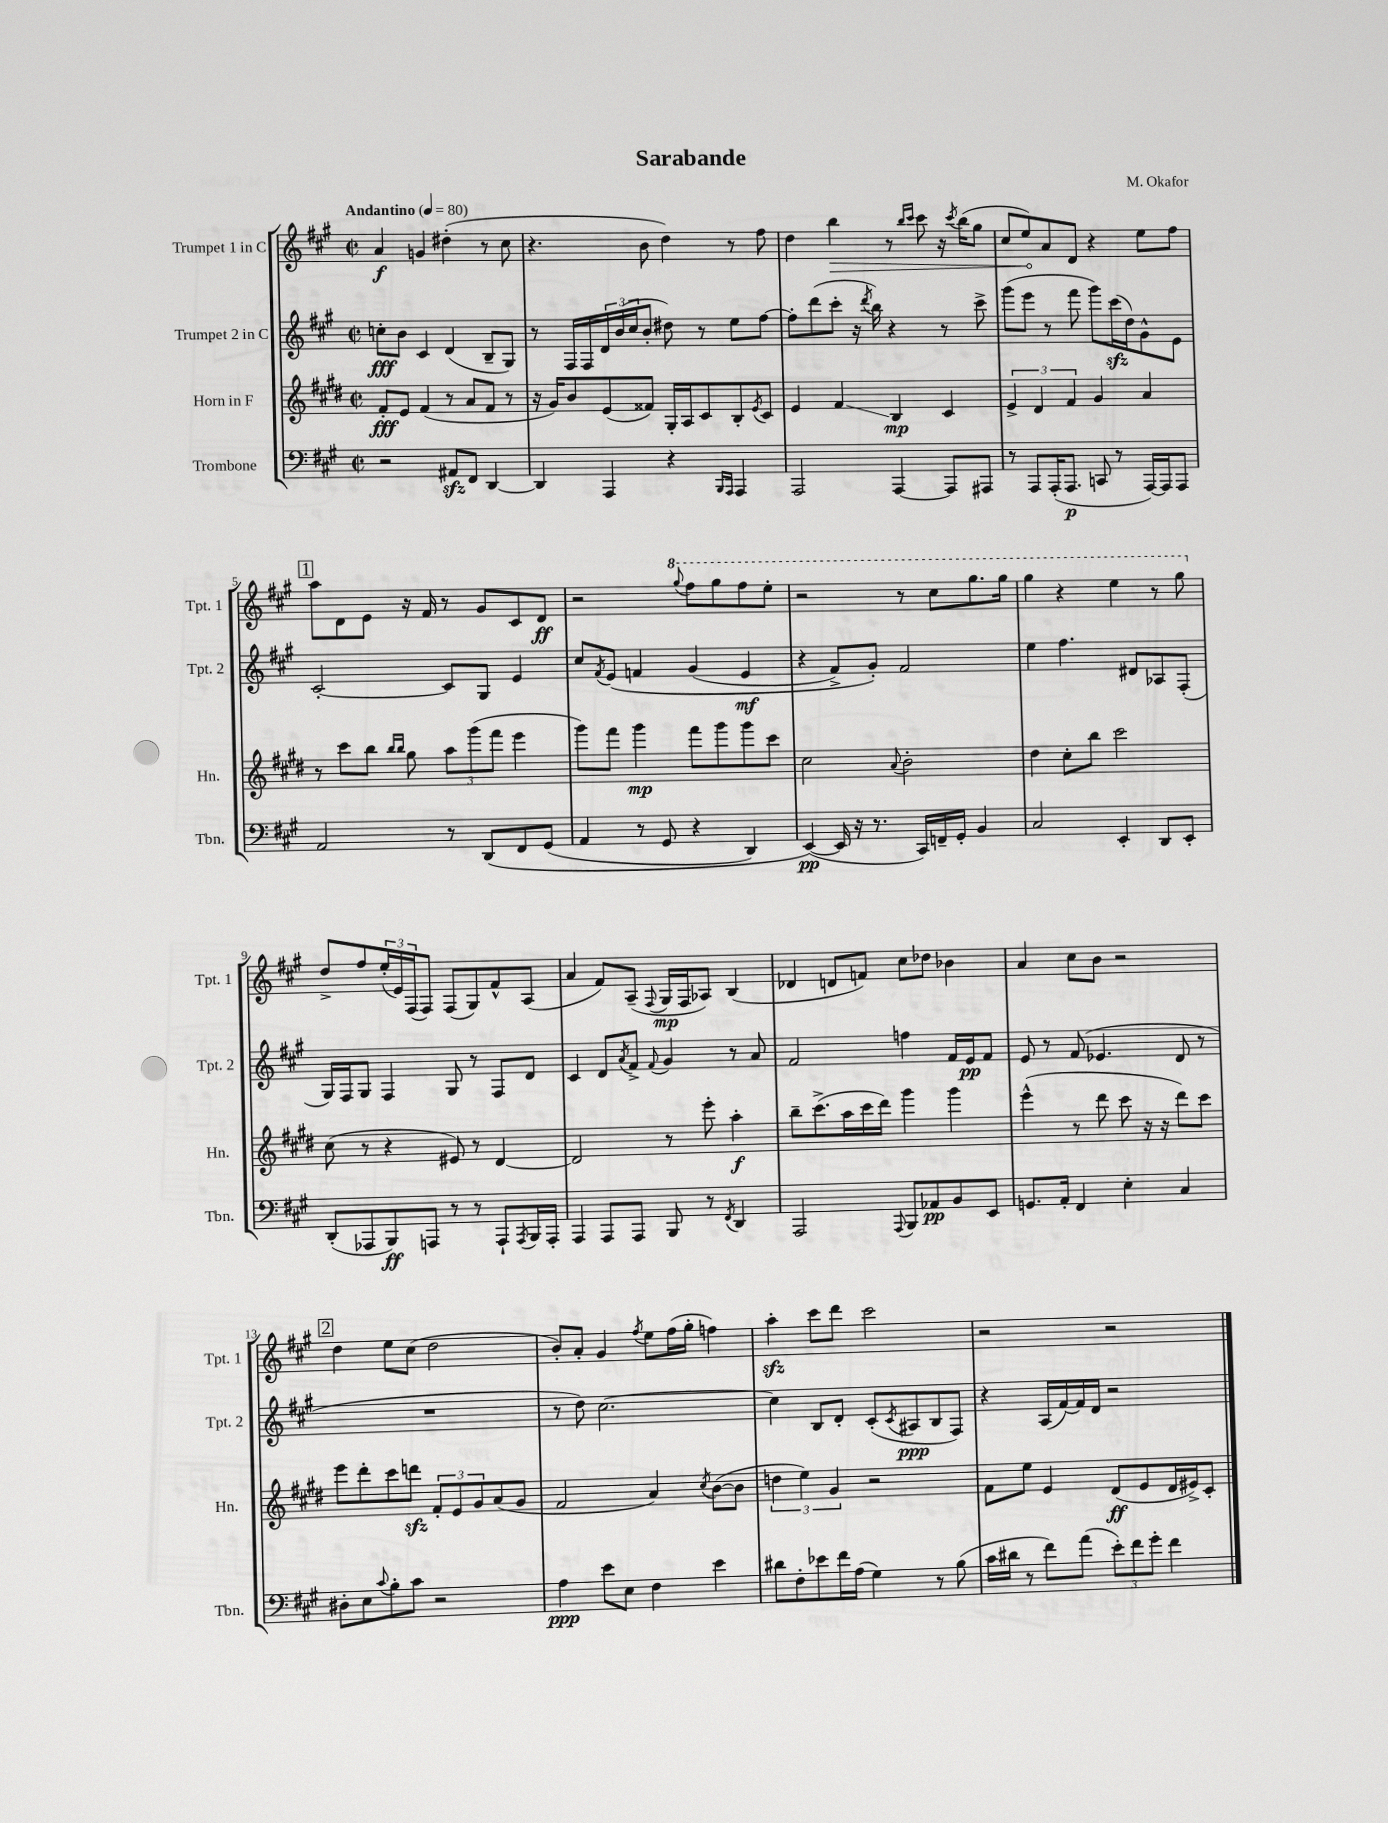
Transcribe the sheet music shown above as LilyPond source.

\header { title = "Sarabande" composer = "M. Okafor" }
<<
\new StaffGroup <<
\new Staff = "s0" \with { instrumentName = "Trumpet 1 in C" shortInstrumentName = "Tpt. 1" } {
    \clef treble \key a \major \defaultTimeSignature \time 2/2 \tempo "Andantino" 4 = 80
    a'4\f g'4 dis''4-.( r8 cis''8 |
    r4. b'8 d''4) r8 fis''8 |
    d''4 \once \override Hairpin.circled-tip = ##t b''4\> r8 \grace { b''16 cis'''16 } cis'''8 r16 \acciaccatura { cis'''8 } b''16( gis''8 |
    cis''8 e''8\!) a'8 d'8 r4 e''8 fis''8 |
    \mark \markup { \box "1" } a''8 d'8 e'8 r16 fis'16 r8 gis'8 cis'8 d'8\ff |
    r2 \ottava #1 \appoggiatura { gis'''8 } fis'''8 gis'''8 fis'''8 e'''8-. |
    r2 r8 cis'''8 gis'''8. gis'''16 |
    gis'''4 r4 e'''4 r8 gis'''8 \ottava #0 |
    d''8-> fis''8 \tuplet 3/2 { e''16-.( e'16) fis16( } fis8) fis8( gis8) fis'8-^ a8( |
    a'4 fis'8) a8--( \appoggiatura { fis8 } gis16\mp fis16 aes8) b4( |
    des'4 d'8 f'8) cis''8 des''8 bes'4 |
    a'4 cis''8 b'8 r2 |
    \mark \markup { \box "2" } d''4 e''8 cis''8( d''2 |
    b'8-.) a'8-. gis'4 \acciaccatura { fis''8 } e''8 fis''16( gis''16-. f''4) |
    a''4-.\sfz cis'''8 d'''8 cis'''2 |
    r2 r2 \bar "|." |
}
\new Staff = "s1" \with { instrumentName = "Trumpet 2 in C" shortInstrumentName = "Tpt. 2" } {
    \clef treble \key a \major \defaultTimeSignature \time 2/2
    c''8-.\fff b'8 cis'4 d'4( b8-- gis8) |
    r8 fis16 fis16 \tuplet 3/2 { d'16 b'16( cis''16 } b'8-. dis''8) r8 e''8 fis''8~ |
    fis''8-. d'''8( cis'''8-. r16 \acciaccatura { d'''8 } b''16) r4 r8 cis'''8-> |
    gis'''8( e'''8 r8 fis'''8 gis'''8) cis'''16\sfz( d''16) gis'8-^ e'8 |
    \mark \markup { \box "1" } cis'2~-. cis'8 gis8 e'4 |
    cis''8 \acciaccatura { fis'8 } e'8\( f'4 gis'4( e'4\mf |
    r4 fis'8->) gis'8-.\) fis'2 |
    e''4 fis''4. dis'8 aes8 fis8-.( |
    gis16) fis16 gis8 fis4 gis8 r8 fis8 d'8 |
    cis'4 d'8 \acciaccatura { a'8 } fis'8-> \appoggiatura { fis'8 } gis'4 r8 a'8 |
    fis'2 f''4 fis'16 e'16\pp fis'8 |
    e'8 r8 fis'8( ees'4. d'8 r8 |
    \mark \markup { \box "2" } R1 |
    r8 d''8) cis''2.~ |
    cis''4 b8 d'8-. cis'8-.( \acciaccatura { cis'8 } ais8\ppp b8 fis8) |
    r4 a16( fis'16~) fis'16 d'16 r2 \bar "|." |
}
\new Staff = "s2" \with { instrumentName = "Horn in F" shortInstrumentName = "Hn." } {
    \clef treble \key e \major \defaultTimeSignature \time 2/2
    fis'8-.\fff e'8 fis'4( r8 a'8 fis'8 r8 |
    r16 gis'16) b'8 e'8( fisis'8) gis16-. a16 cis'8 b8-. \acciaccatura { e'8 } cis'8 |
    e'4 fis'4\glissando b4\mp cis'4 |
    \tuplet 3/2 { e'4-> dis'4 fis'4 } gis'4 a'4 |
    \mark \markup { \box "1" } r8 cis'''8 b''8 \grace { b''16 b''16 } gis''8 \tuplet 3/2 { a''8 gis'''8( fis'''8 } e'''4 |
    gis'''8) fis'''8 gis'''4\mp fis'''8 gis'''8 gis'''8 cis'''8 |
    cis''2 \appoggiatura { a'8 } b'2-. |
    dis''4 cis''8-. b''8 cis'''2 |
    cis''8( r8 r4 eis'8) r8 dis'4~ |
    dis'2 r8 e'''8-. a''4-.\f |
    b''8-- cis'''8.->( a''16 cis'''16 dis'''16) gis'''4 gis'''4 |
    e'''4-^( r8 dis'''8 cis'''8 r16 r16 dis'''8) cis'''8 |
    \mark \markup { \box "2" } e'''8 dis'''8-. cis'''8 d'''8\sfz \tuplet 3/2 { fis'8-. e'8 gis'8 } a'8( gis'8 |
    fis'2 a'4) \acciaccatura { cis''8 } b'8~( b'8 |
    \tuplet 3/2 { d''4 e''4) gis'4 } r2 |
    fis'8 e''8 e'4 dis'8\ff( e'8 dis'16 eis'16->) cis'8-. \bar "|." |
}
\new Staff = "s3" \with { instrumentName = "Trombone" shortInstrumentName = "Tbn." } {
    \clef bass \key a \major \defaultTimeSignature \time 2/2
    r2 ais,8\sfz fis,8 d,4~ |
    d,4 a,,4 r4 \grace { b,,16 a,,16 } a,,4 |
    a,,2 a,,4~ a,,8 ais,,8 |
    r8 a,,8 a,,16-.( a,,8.\p c,8 r8 a,,16~) a,,16 a,,8 |
    \mark \markup { \box "1" } a,2 r8 d,8\( fis,8 gis,8( |
    a,4 r8 gis,8 r4 d,4) |
    e,4~\pp(\) e,16 r16 r8. cis,16) f,16-- gis,16-. b,4 |
    cis2 e,4-. d,8 e,8-. |
    d,8-.( aes,,8 b,,8\ff) a,,8 r8 r8 a,,8-! \acciaccatura { a,,8 } b,,16 a,,16-. |
    a,,4 a,,8 a,,8 b,,8 r8 \acciaccatura { fis,8 } d,4 |
    a,,2 \appoggiatura { a,,8 } b,,8 aes,8\pp b,8 e,8 |
    g,8. a,16-. fis,4 e4-. cis4 |
    \mark \markup { \box "2" } dis8-. e8 \appoggiatura { cis'8 } b8-. cis'8 r2 |
    a4\ppp e'8 e8 fis4 e'4 |
    dis'8 fis8-. ees'8 fis'16 a16( gis4) r8 b8( |
    cis'16 dis'16 r8 fis'8) a'8( \tuplet 3/2 { e'8-.) fis'8 gis'8-. } fis'4 \bar "|." |
}
>>
>>
